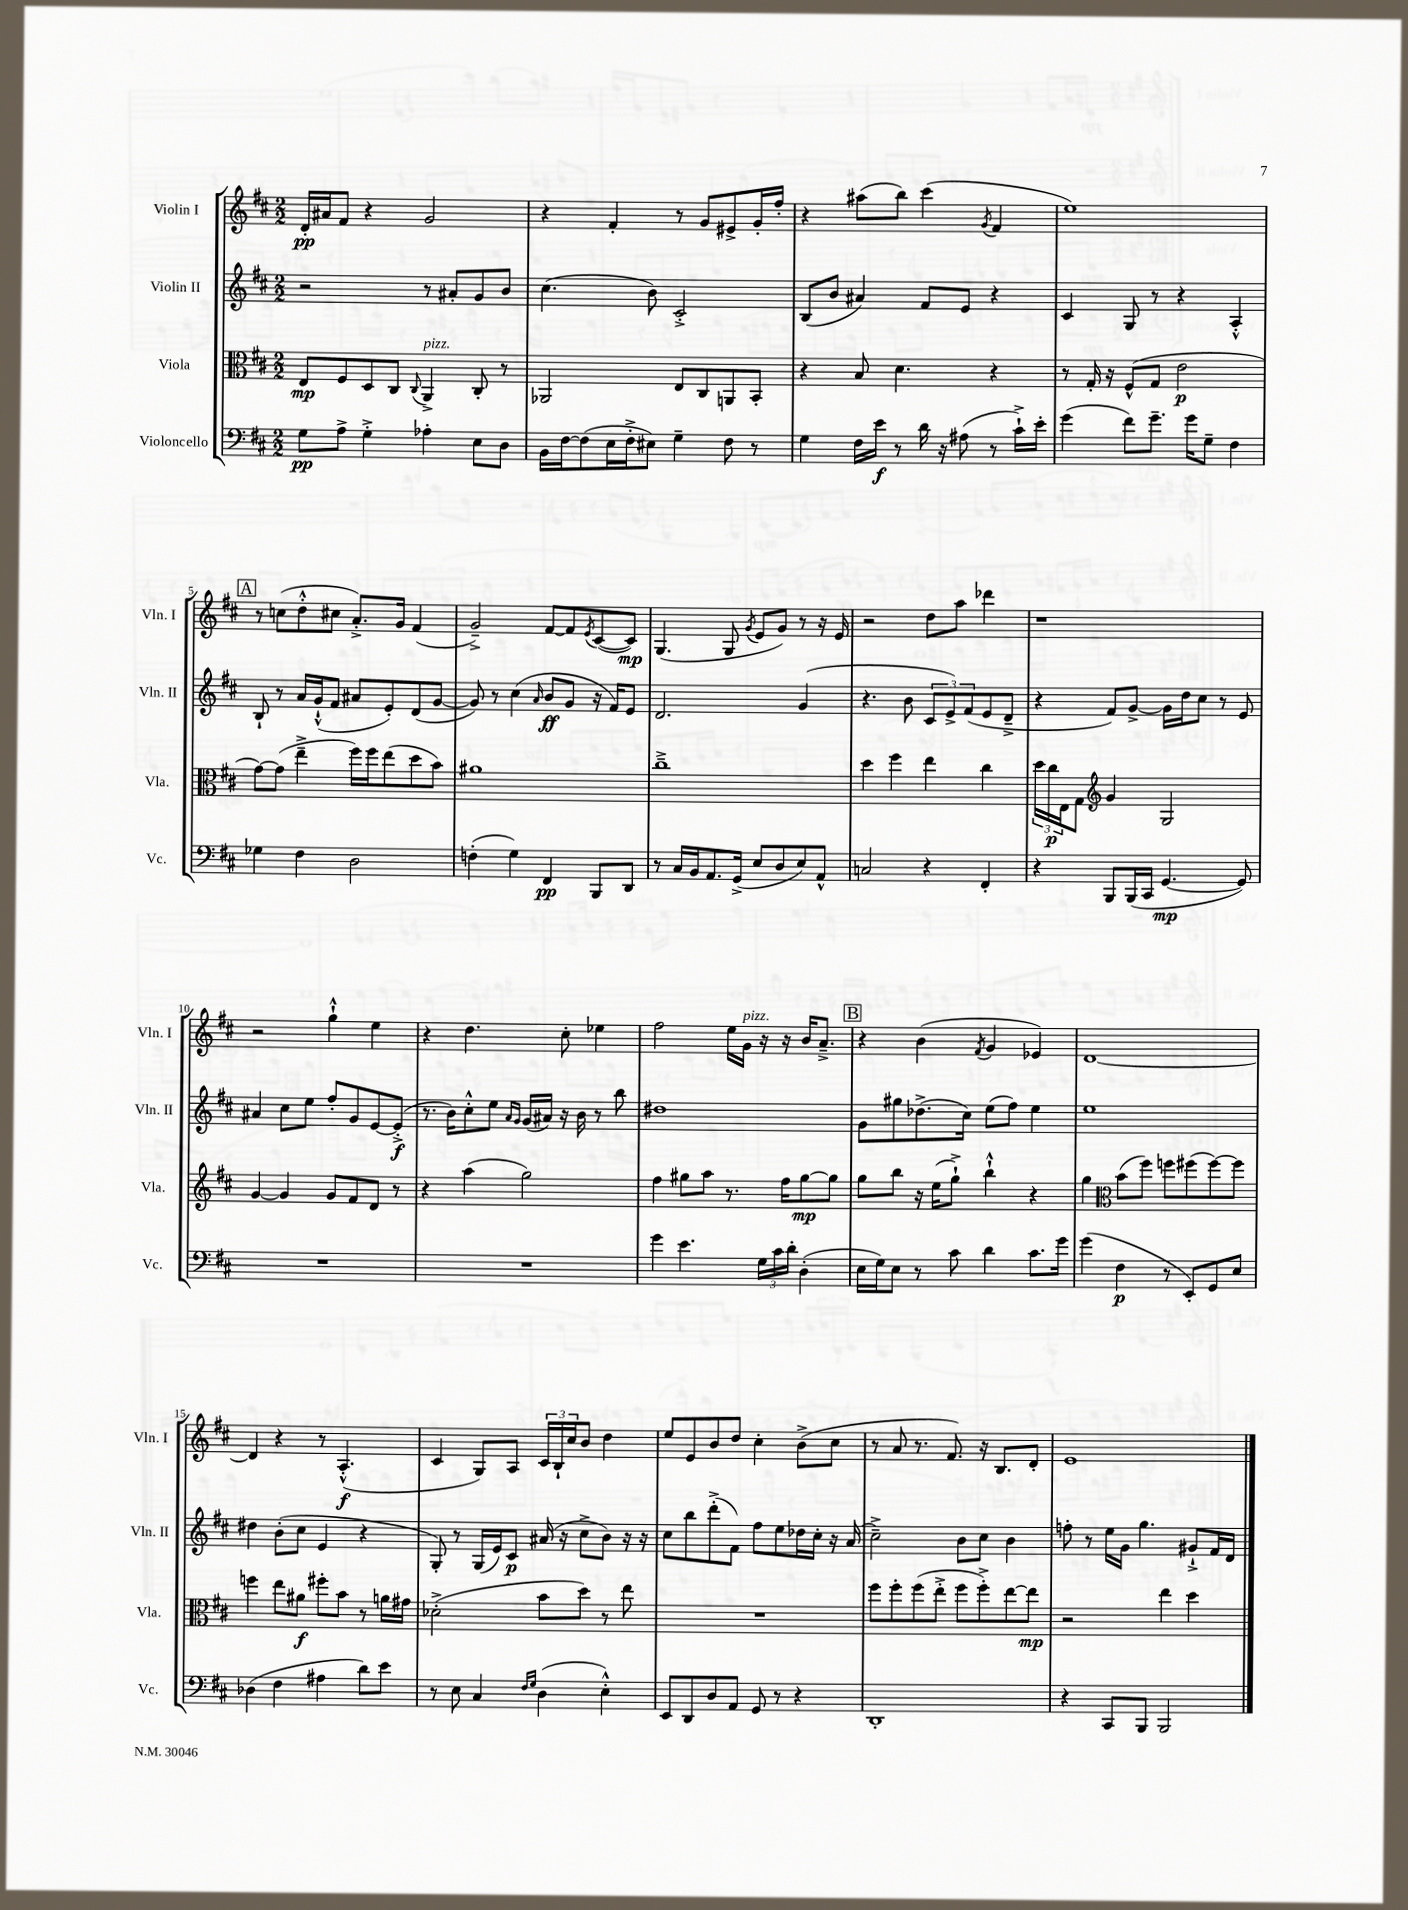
<<
\new StaffGroup <<
\new Staff = "s0" \with { instrumentName = "Violin I" shortInstrumentName = "Vln. I" } {
    \clef treble \key d \major \numericTimeSignature \time 2/2
    d'16-.\pp ais'16 fis'8 r4 g'2 |
    r4 fis'4-. r8 g'8 eis'8-> g'16-. fis''16-. |
    r4 ais''8( b''8) cis'''4( \acciaccatura { g'8 } fis'4 |
    e''1) |
    \mark \markup { \box "A" } r8 c''8( d''8-.-^ cis''8 a'8.-.->) g'16 fis'4( |
    g'2--->) fis'8~ fis'8 \acciaccatura { e'8 } cis'8~( cis'8\mp) |
    g4.( g8 \acciaccatura { g'8 } e'8 g'8) r8 r16 e'16 |
    r2 d''8 a''8 des'''4 |
    r1 |
    r2 g''4-!-^ e''4 |
    r4 d''4. cis''8-. ees''4 |
    fis''2 e''16 g'16^\markup { \italic "pizz." } r16 r16 b'16 a'8.---> |
    \mark \markup { \box "B" } r4 b'4( \acciaccatura { fis'8 } g'4 ees'4) |
    d'1~ |
    d'4 r4 r8 a4.-.-^\f( |
    cis'4 g8) a8 \tuplet 3/2 { cis'16 b16-! cis''16 } b'8 d''4 |
    e''8 e'8 b'8 d''8 cis''4-. b'8->( cis''8 |
    r8 a'8 r8. fis'8.) r16 b8. d'8-. |
    e'1 \bar "|." |
}
\new Staff = "s1" \with { instrumentName = "Violin II" shortInstrumentName = "Vln. II" } {
    \clef treble \key d \major \numericTimeSignature \time 2/2
    r2 r8 ais'8-. g'8 b'8 |
    cis''4.( b'8) cis'2-.-> |
    b8( b'8 ais'4) fis'8 e'8 r4 |
    cis'4 g8 r8 r4 a4-.-^ |
    \mark \markup { \box "A" } b8-! r8 a'16 g'16-!-^( fis'8 ais'8 e'8-.) d'8( g'8~ |
    g'8) r8 cis''4( \grace { a'16 } b'8\ff g'8 r16 fis'16) e'8 |
    d'2. g'4( |
    r4. b'8 \tuplet 3/2 { cis'8 e'8->) fis'8( } e'8 d'8---> |
    r4 fis'8) g'8~-> g'16 d''16 cis''8 r8 e'8 |
    ais'4 cis''8 e''8 fis''8-. g'8 e'8~ e'8-.->\f( |
    r8. b'16) cis''8-.-^ e''8 \grace { a'16 g'16 } g'16( ais'16) r16 b'16 r8 b''8 |
    dis''1 |
    \mark \markup { \box "B" } g'8 gis''8 des''8.->( cis''16) e''8( fis''8) e''4 |
    e''1 |
    dis''4 b'8-.( cis''8 e'4 r4 |
    g8-.) r8 g16( e'16) cis'8\p ais'16( r16 cis''8-> b'8) r16 r16 |
    cis''8 b''8 d'''8-.->( fis'8) fis''8 e''8 des''16 cis''16-. r16 a'16( |
    cis''2--->) b'8 cis''8 b'4 |
    f''8-. r8 e''16 g'16 g''4. gis'8-!-> fis'16 d'16 \bar "|." |
}
\new Staff = "s2" \with { instrumentName = "Viola" shortInstrumentName = "Vla." } {
    \clef alto \key d \major \numericTimeSignature \time 2/2
    e8\mp fis8 d8 cis8 \appoggiatura { cis8 } a,4->^\markup { \italic "pizz." } cis8-. r8 |
    aes,2 e8 cis8 a,8 b,8-. |
    r4 b8 d'4. r4 |
    r8 g16-. r16 fis8-^( g8 e'2\p |
    \mark \markup { \box "A" } g'8~) g'8( e''4---> fis''16) fis''16 e''8( d''8 b'8) |
    ais'1 |
    cis''1---> |
    d''4 fis''4 e''4 cis''4 |
    \tuplet 3/2 { d''16 cis''16\p e16 } g8 \clef treble g'4 g2 |
    g'4~ g'4 g'8 fis'8 d'8 r8 |
    r4 a''4( g''2) |
    fis''4 gis''8 a''8 r8. fis''16 gis''8~\mp gis''8 |
    \mark \markup { \box "B" } g''8 b''8 r16 e''16( g''8-!->) b''4-!-^ r4 |
    g''4 \clef alto b'8( fis''8) f''8 fis''8( fis''8~) fis''8 |
    f''4 e''8 ais'8\f fis''8-. b'8 r8 a'16 gis'16 |
    des'2-.->( b'8 d''8) r8 e''8 |
    R1 |
    fis''8 fis''8-. fis''8( e''8-.-> fis''8 fis''8-.->) e''8~ e''8\mp |
    r2 e''4 d''4 \bar "|." |
}
\new Staff = "s3" \with { instrumentName = "Violoncello" shortInstrumentName = "Vc." } {
    \clef bass \key d \major \numericTimeSignature \time 2/2
    g8\pp a8-> g4-.-> aes4-. e8 d8 |
    b,16 fis16~ fis8( e16 fis16-.-> eis8) g4-- fis8 r8 |
    g4 fis16 e'16\f r8 d'16 r16 ais8( r8 cis'16-!->) e'16-. |
    g'4( fis'8) g'8.-- g'16 g8-- fis4 |
    \mark \markup { \box "A" } ges4 fis4 d2 |
    f4-.( g4) fis,4\pp b,,8 d,8 |
    r8 cis16 b,16 a,8. g,16->( e8 d8 e8) a,8-^ |
    c2 r4 fis,4-. |
    r4 b,,8 b,,16( cis,16 g,4.~\mp g,8) |
    R1 |
    R1 |
    g'4 e'4. \tuplet 3/2 { g16 cis'16 d'16-. } d4-.( |
    \mark \markup { \box "B" } e16 g16) e8 r8 cis'8 d'4 cis'8. g'16 |
    g'4( fis4\p r8 e,8-.) g,8 e8 |
    des4( fis4 ais4 d'8) e'8 |
    r8 e8 cis4 \grace { fis16 g16 } d4( e4-.-^) |
    e,8 d,8 d8 a,8 g,8 r8 r4 |
    d,1-. |
    r4 cis,8 b,,8 b,,2 \bar "|." |
}
>>
>>
